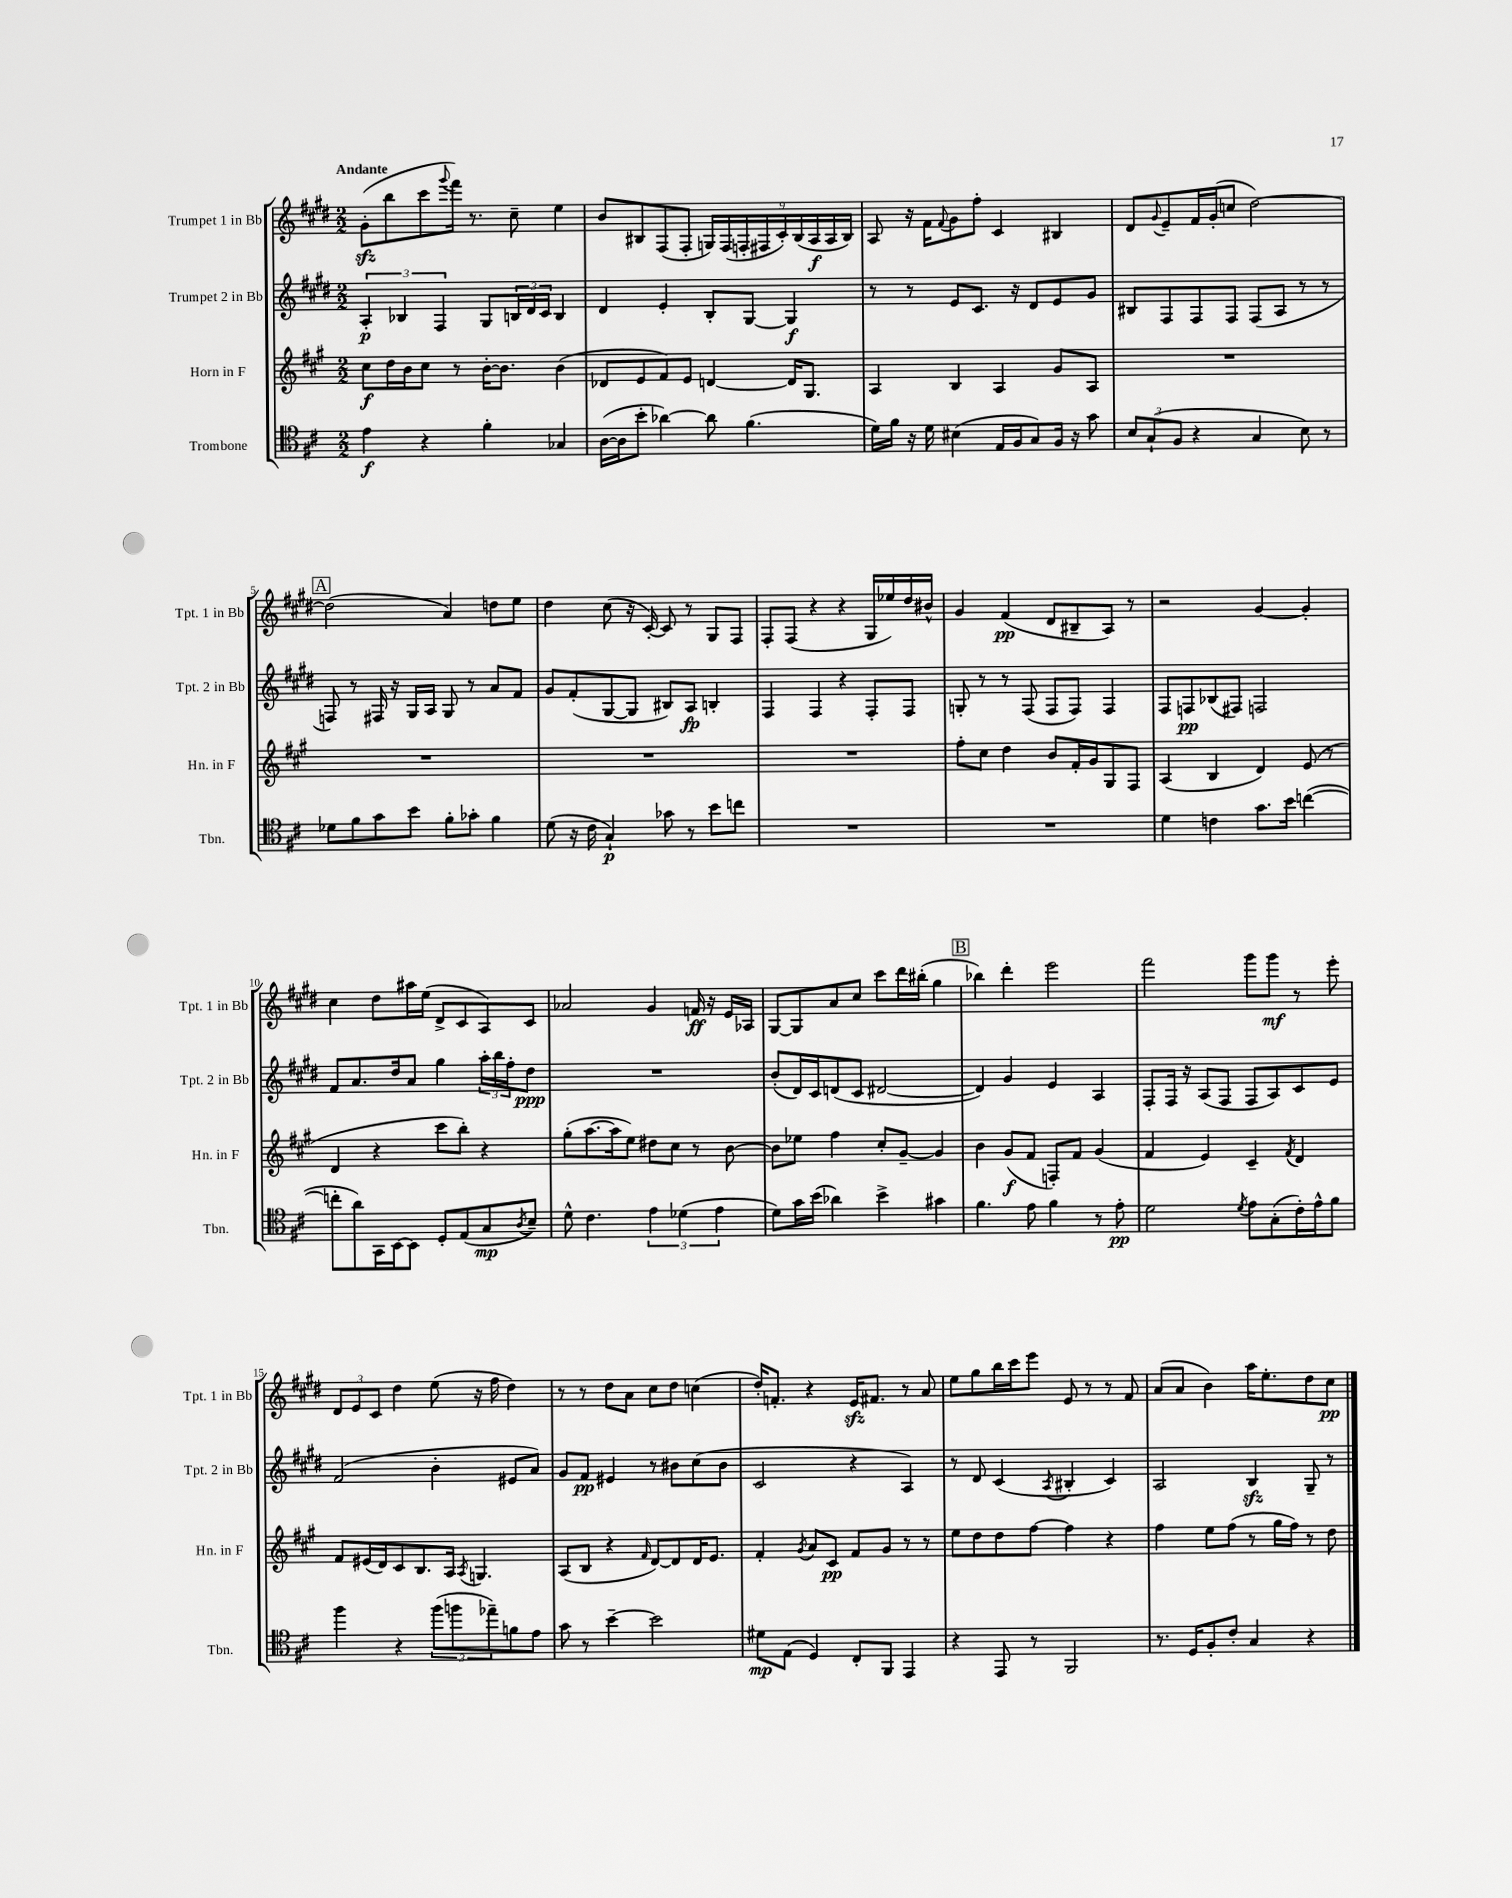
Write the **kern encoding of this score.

**kern	**kern	**kern	**kern
*staff4	*staff3	*staff2	*staff1
*clefC4	*clefG2	*clefG2	*clefG2
*k[f#c#]	*k[f#c#g#]	*k[f#c#g#d#]	*k[f#c#g#d#]
*M2/2	*M2/2	*M2/2	*M2/2
4e	8cc#	6A'	(8g#'
.	16dd	.	8bb
.	.	6B-	.
.	16b	.	.
4r	8cc#	.	8ccc#
.	.	6F#	.
.	.	.	8qqggg#
.	8r	.	16fff#)
.	.	.	8.r
4f#'	[16b'	8G#	.
.	8.b]	.	.
.	.	24B	8cc#~
.	.	24d#	.
.	.	24c#	.
4G-	(4b	4B	4ee
=	=	=	=
([16A	8d-	4d#	8b
16A]	.	.	.
8b'	8e	.	8B#
[4a-)	8f#)	4e'	(8F#
.	8e	.	8F#'
8a-]	[4d	8B'	18G)
.	.	.	(18F#
.	.	.	18F'
(4.f#	.	[8G#	.
.	.	.	18F#
.	.	.	18c#')
.	16d]	4G#]	.
.	.	.	(18B#
.	8.G#	.	.
.	.	.	18A
.	.	.	18A
.	.	.	18B#)
=	=	=	=
16d)	4A	8r	8A
16f#	.	.	.
16r	.	8r	16r
16d	.	.	16f#
.	.	.	8qqf#
(4B#	4B	8e	8g#
.	.	8.c#	8ff#'
16E	4A	.	4c#
16F#	.	16r	.
8G)	.	8d#	.
16F#	8g#	8e	4B#
16r	.	.	.
8g	8A	8g#	.
=	=	=	=
12B	1r	8B#	8d#
(12G`	.	.	.
.	.	.	8qqg#
.	.	8F#	8e~
12F#	.	.	.
4r	.	8F#	16f#
.	.	.	(16g#'
.	.	8F#	8cc
4G	.	(8F#	[2dd#)
.	.	8A	.
8B)	.	8r	.
8r	.	8r	.
=	=	=	=
8d-	1r	8F)	(2dd#]
8f#	.	8r	.
8g	.	16F#	.
.	.	16r	.
8b	.	16G#	.
.	.	16A	.
8f#'	.	8G#	4a)
8g-'	.	8r	.
4f#	.	8a	8dd
.	.	8f#	8ee
=	=	=	=
(8d	1r	8g#	4dd#
16r	.	(8f#'	.
16c#	.	.	.
4G`)	.	[8G#	(8cc#
.	.	8G#]	16r
.	.	.	[16c#')
8g-	.	8B#)	8c#]
8r	.	8A	8r
8b	.	4B'	8G#
8cc	.	.	8F#
=	=	=	=
1r	1r	4F#	8F#'
.	.	.	(8F#
.	.	4F#	4r
.	.	4r	4r
.	.	8F#'	16G#
.	.	.	16ee-)
.	.	8F#	16dd#
.	.	.	16b#^^
=	=	=	=
1r	8ff#'	8G'	4g#
.	8cc#	8r	.
.	4dd	8r	(4f#
.	.	(8F#	.
.	8b	8F#	8d#
.	16f#'	8F#)	8B#~
.	16g#	.	.
.	8G#	4F#	8A)
.	8F#	.	8r
=	=	=	=
4d	(4A	8F#	2r
.	.	8F	.
4c	4B	(8B-	.
.	.	8F#)	.
8.g	4d)	2F	[4g#
16b	.	.	.
([4cc	(8e	.	4g#']
.	8r	.	.
=	=	=	=
8cc']	4d	8f#	4cc#
8a)	.	8.a	.
16GG	4r	.	8dd#
[16BB	.	16dd#	.
8BB]	.	8a	16aa#
.	.	.	(16ee
8D'	8ccc#	4gg#	8d#^
(8E	8bb')	.	8c#
8G	4r	24aa'	8A)
.	.	24bb	.
.	.	24ff#'	.
8qA	.	.	.
8B~)	.	8dd#	8c#
=	=	=	=
8d^^	(8gg#'	1r	2a-
4.c#	[8.aa	.	.
.	16aa]	.	.
.	8ee)	.	.
6e	8dd#	.	4g#
.	8cc#	.	.
(6d-	.	.	.
.	8r	.	16f
.	.	.	16r
6e	.	.	.
.	[8b	.	16e
.	.	.	16A-
=	=	=	=
8d)	8b]	(8b'	[8G#
16g	8ee-	16d#)	8G#]
(16b	.	16c#	.
4a-)	4ff#	(8d	8a
.	.	8c#	8cc#
4b^	8cc#'	[2d#	8ccc#
.	[8g#~	.	16ddd#
.	.	.	(16bb#'
4g#	4g#]	.	4gg#
=	=	=	=
4.f#	4b	4d#])	4bb-)
.	(8g#	4g#	4ddd#'
8e	8f#	.	.
4f#	8F')	4e	2eee
.	8f#	.	.
8r	(4g#	4A	.
8e'	.	.	.
=	=	=	=
2d	4f#	8F#'	2fff#
.	.	16F#	.
.	.	16r	.
.	4e)	(8A	.
.	.	8F#	.
8qd	.	.	.
8e	4c#~	8F#	8ggg#
(8G'	.	8A)	8ggg#
.	8qf#	.	.
16c#')	4d	8c#	8r
16e^^	.	.	.
8f#	.	8e	8eee'
=	=	=	=
4ff#	8f#	(2f#	12d#
.	.	.	12e
.	(16e#	.	.
.	.	.	12c#
.	16d)	.	.
4r	8c#	.	4dd#
.	8.B	.	.
(12ff#	.	4b'	(8ee
.	16A	.	.
12ff	.	.	.
.	8qA	.	.
.	4.G	.	16r
12ee-~)	.	.	.
.	.	.	16ff#
8f	.	8e#	4dd#)
8e	.	8a)	.
=	=	=	=
8g	(8A	8g#	8r
8r	8B	8f#	8r
[4b~	4r	4e#	8dd#
.	.	.	8a
.	16qqf#	.	.
2b]	[8d)	8r	8cc#
.	8d]	8b#	8dd#
.	16d	(8cc#	(4cc
.	8.e	.	.
.	.	8b#	.
=	=	=	=
8d#	4f#'	2c#	16dd#')
.	.	.	8.f'
(8E	.	.	.
.	8qg#	.	.
4D)	8a	.	4r
.	8c#	.	.
8C#'	8f#	4r	16e
.	.	.	8.f#
8FF#	8g#	.	.
4EE	8r	4A)	8r
.	8r	.	8a
=	=	=	=
4r	8ee	8r	8ee
.	8dd	8d#	8gg#
8EE	8dd	(4c#	16bb
.	.	.	16ccc#
8r	[8ff#	.	8eee
.	.	8qA	.
2FF#	4ff#]	4B#'	8e
.	.	.	8r
.	4r	4c#)	8r
.	.	.	8f#
=	=	=	=
8.r	4ff#	2A	(8a
.	.	.	8a
16D	.	.	.
8F#'	8ee	.	4b)
8c#'	(8ff#	.	.
4G	8r	4B	16aa
.	.	.	8.ee'
.	16gg#	.	.
.	16ff#)	.	.
4r	8r	8G#~	8dd#
.	8dd	8r	8cc#
==	==	==	==
*-	*-	*-	*-
